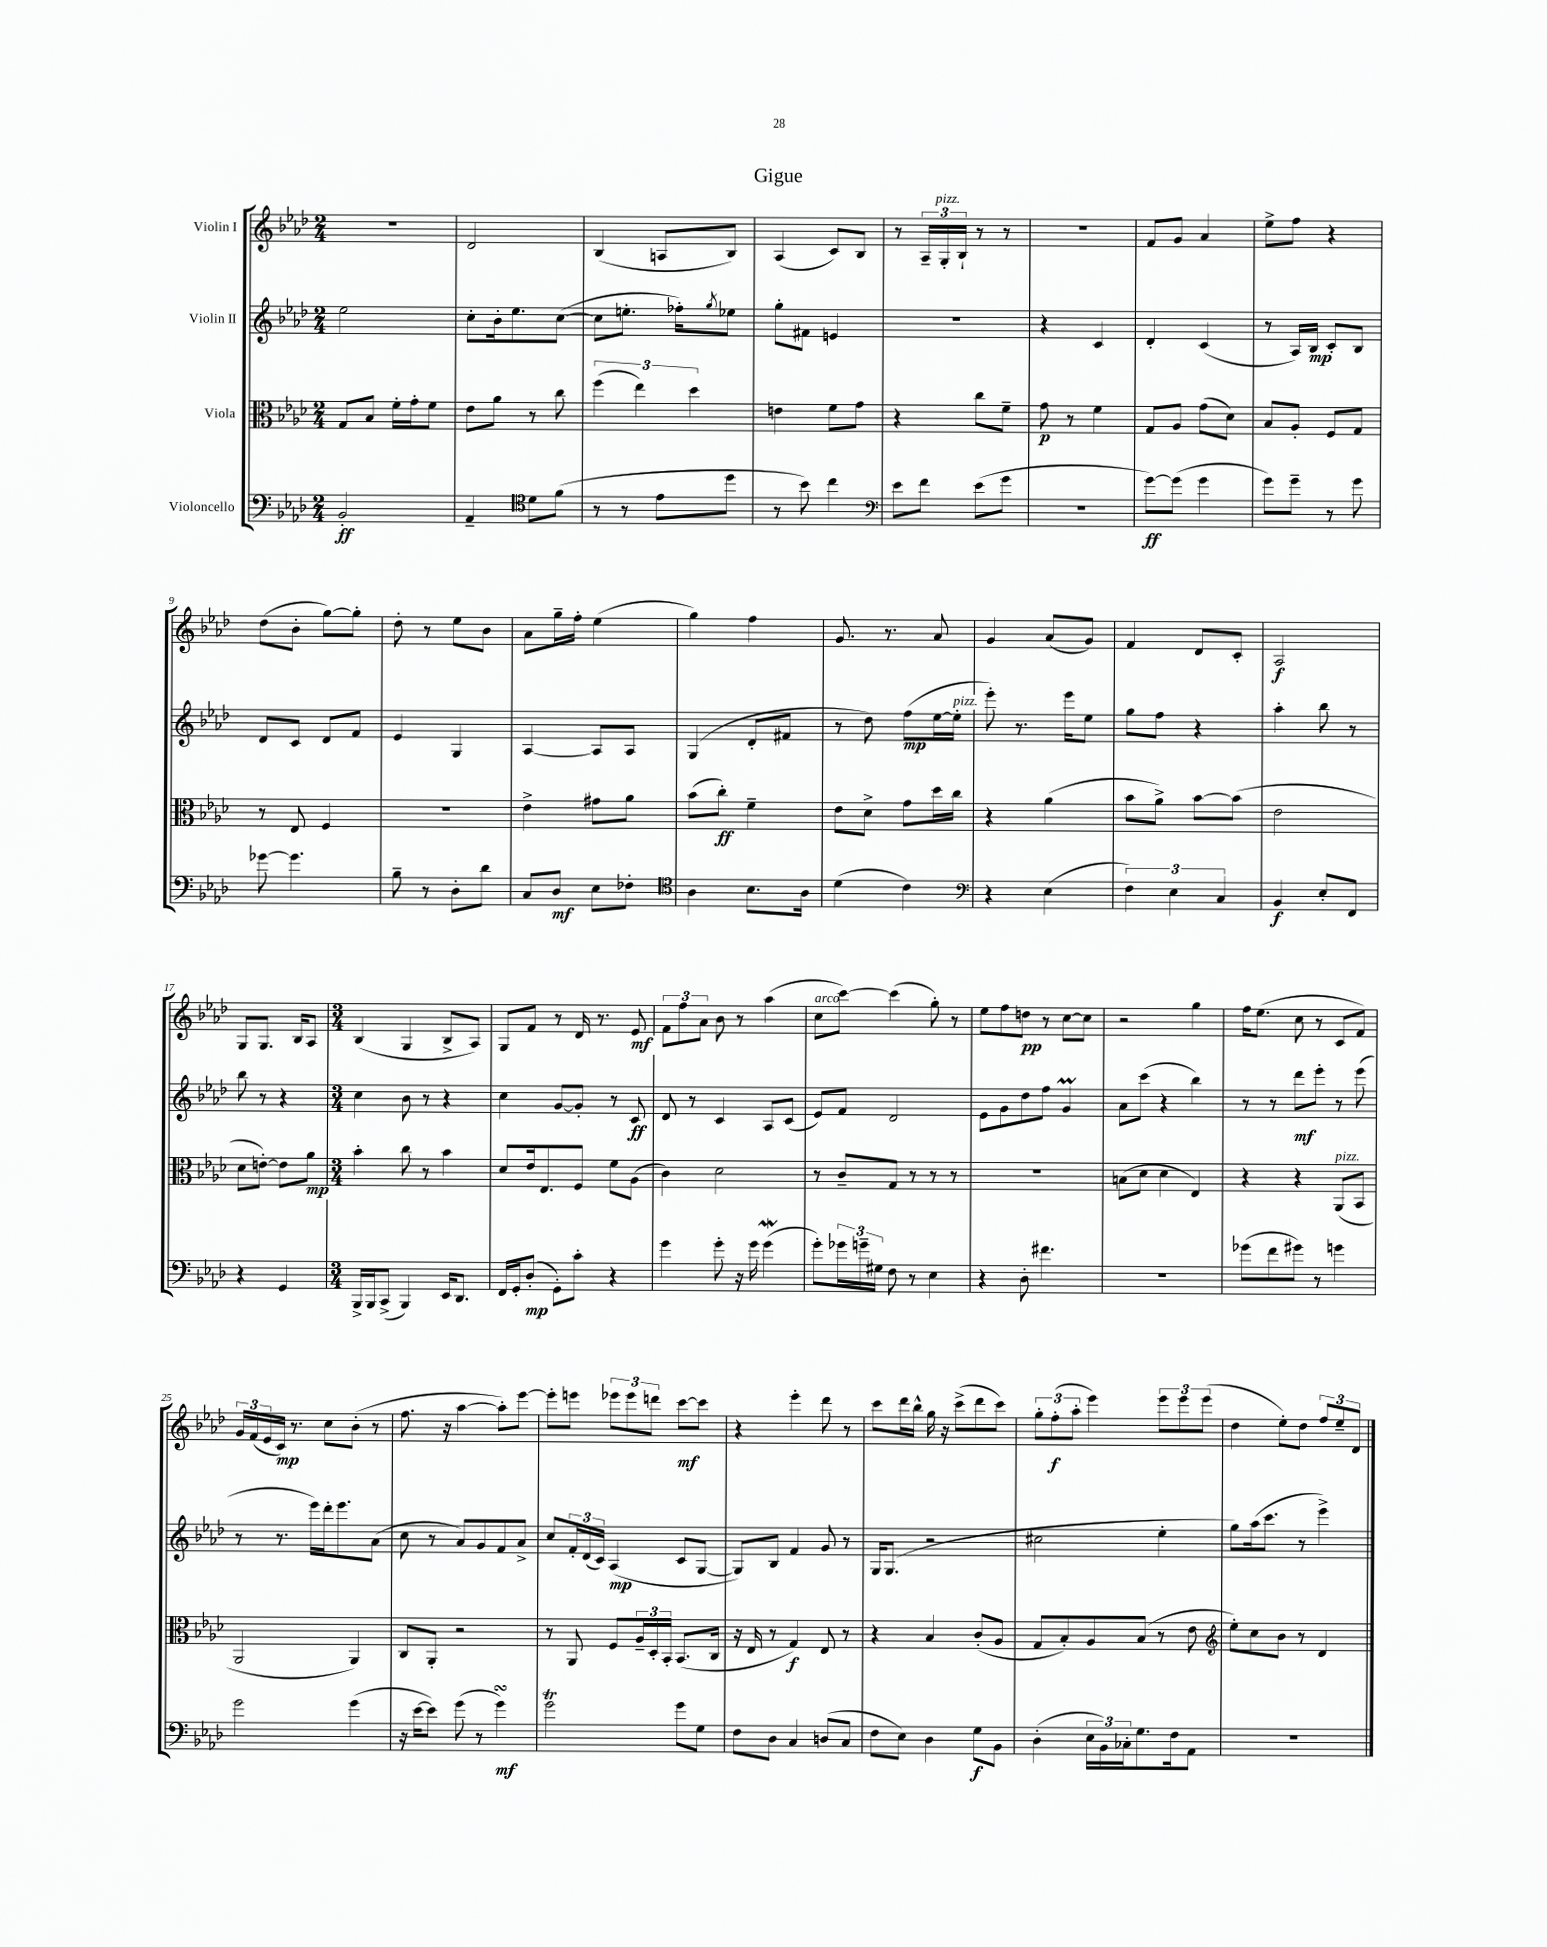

**kern	**dynam	**kern	**dynam	**kern	**dynam	**kern	**dynam
*part4	*part4	*part3	*part3	*part2	*part2	*part1	*part1
*staff4	*staff4	*staff3	*staff3	*staff2	*staff2	*staff1	*staff1
*I"Violoncello	*	*I"Viola	*	*I"Violin II	*	*I"Violin I	*
*clefF4	*	*clefC3	*	*clefG2	*	*clefG2	*
*k[b-e-a-d-]	*	*k[b-e-a-d-]	*	*k[b-e-a-d-]	*	*k[b-e-a-d-]	*
*M2/4	*	*M2/4	*	*M2/4	*	*M2/4	*
=1	=1	=1	=1	=1	=1	=1	=1
2BB-'/	ff	8G/L	.	2ee-\	.	2r	.
.	.	8B-/J	.	.	.	.	.
.	.	16f'\LL	.	.	.	.	.
.	.	16g'\J	.	.	.	.	.
.	.	8f\J	.	.	.	.	.
=2	=2	=2	=2	=2	=2	=2	=2
4AA-~/	.	8e-\L	.	8cc'\L	.	2d-/	.
.	.	8a-\J	.	16b-'\k	.	.	.
.	.	.	.	8.ee-\	.	.	.
*clefC4	*	*	*	*	*	*	*
8d-\L	.	8r	.	.	.	.	.
(8f\J	.	8cc\	.	([8cc\J	.	.	.
=3	=3	=3	=3	=3	=3	=3	=3
8r	.	(6ff\	.	8cc\L]	.	(4B-/	.
8r	.	.	.	8.een'\J	.	.	.
.	.	6ee-\)	.	.	.	.	.
8e-\L	.	.	.	.	.	8An/L	.
.	.	.	.	16ff-X'\KL)	.	.	.
.	.	6dd-\	.	.	.	.	.
.	.	.	.	8qgg/	.	.	.
8dd-\J	.	.	.	8ee-X\J	.	8B-/J)	.
=4	=4	=4	=4	=4	=4	=4	=4
8r	.	4en\	.	8gg'\L	.	(4A-/	.
8b-\)	.	.	.	8f#X\J	.	.	.
4cc\	.	8f\L	.	4en/	.	8c/L)	.
.	.	8g\J	.	.	.	8B-/J	.
=5	=5	=5	=5	=5	=5	=5	=5
*clefF4	*	*	*	*	*	*	*
8e-\L	.	4r	.	2r	.	8r	.
8f\J	.	.	.	.	.	24A-~/LL	.
!	!	!	!	!	!	!LO:TX:a:i:t=pizz.	!
.	.	.	.	.	.	24G'/	.
.	.	.	.	.	.	24B-`/JJ	.
(8e-\L	.	8cc\L	.	.	.	8r	.
8g\J	.	8f~\J	.	.	.	8r	.
=6	=6	=6	=6	=6	=6	=6	=6
2r	.	8g\	p	4r	.	2r	.
.	.	8r	.	.	.	.	.
.	.	4f\	.	4c/	.	.	.
=7	=7	=7	=7	=7	=7	=7	=7
[8g\L)	ff	8G/L	.	4d-'/	.	8f/L	.
(8g\J]	.	8A-/J	.	.	.	8g/J	.
4g\	.	(8g\L	.	(4c/	.	4a-/	.
.	.	8d-\J)	.	.	.	.	.
=8	=8	=8	=8	=8	=8	=8	=8
8g\L)	.	8B-/L	.	8r	.	8ee-^\L	.
8g~\J	.	8A-'/J	.	16A-/LL)	.	8ff\J	.
.	.	.	.	16B-/JJ	mp	.	.
8r	.	8F/L	.	8c'/L	.	4r	.
8g\	.	8G/J	.	8B-/J	.	.	.
!!LO:LB:g=z
=9	=9	=9	=9	=9	=9	=9	=9
[8g-X\	.	8r	.	8d-/L	.	(8dd-\L	.
4.g-\]	.	8E-/	.	8c/J	.	8b-'\J	.
.	.	4F/	.	8d-/L	.	[8gg\L)	.
.	.	.	.	8f/J	.	8gg'\J]	.
=10	=10	=10	=10	=10	=10	=10	=10
8B-~\	.	2r	.	4e-/	.	8dd-'\	.
8r	.	.	.	.	.	8r	.
8D-'\L	.	.	.	4G/	.	8ee-\L	.
8d-\J	.	.	.	.	.	8b-\J	.
=11	=11	=11	=11	=11	=11	=11	=11
8C/L	.	4e-^\	.	[4A-/	.	8a-\L	.
8D-/J	mf	.	.	.	.	16gg~\L	.
.	.	.	.	.	.	16ff'\JJ	.
8E-\L	.	8g#X\L	.	8A-/L]	.	(4ee-\	.
8F-X'\J	.	8a-\J	.	8A-/J	.	.	.
=12	=12	=12	=12	=12	=12	=12	=12
*clefC4	*	*	*	*	*	*	*
4A-\	.	(8b-\L	.	(4G/	.	4gg\)	.
.	.	8cc'\J)	ff	.	.	.	.
8.B-\L	.	4f~\	.	8d-'/L	.	4ff\	.
.	.	.	.	8f#X/J	.	.	.
16A-\Jk	.	.	.	.	.	.	.
=13	=13	=13	=13	=13	=13	=13	=13
(4d-\	.	8e-\L	.	8r	.	8.g/	.
.	.	8d-^\J	.	8dd-\)	.	.	.
.	.	.	.	.	.	8.r	.
4c\)	.	8g\L	.	(8ff\L	mp	.	.
.	.	16dd-\L	.	[16ee-\L	.	8a-/	.
!	!	!	!	!LO:TX:a:i:t=pizz.	!	!	!
.	.	16cc\JJ	.	16ee-'\JJ]	.	.	.
=14	=14	=14	=14	=14	=14	=14	=14
*clefF4	*	*	*	*	*	*	*
4r	.	4r	.	8eee-'\)	.	4g/	.
.	.	.	.	8.r	.	.	.
(4E-\	.	(4a-\	.	.	.	(8a-/L	.
.	.	.	.	16eee-\KL	.	.	.
.	.	.	.	8ee-\J	.	8g/J)	.
=15	=15	=15	=15	=15	=15	=15	=15
6F\)	.	8b-\L	.	8gg\L	.	4f/	.
.	.	8a-^\J)	.	8ff\J	.	.	.
6E-\	.	.	.	.	.	.	.
.	.	[8b-\L	.	4r	.	8d-/L	.
6C/	.	.	.	.	.	.	.
.	.	(8b-\J]	.	.	.	8c'/J	.
=16	=16	=16	=16	=16	=16	=16	=16
4BB-/	f	2e-\	.	4aa-'\	.	2A-/	f
8E-'/L	.	.	.	8bb-\	.	.	.
8FF/J	.	.	.	8r	.	.	.
!!LO:LB:g=z
=17	=17	=17	=17	=17	=17	=17	=17
4r	.	8d-\L	.	8bb-\	.	8G/L	.
.	.	[8en'\J)	.	8r	.	8.G/J	.
4GG/	.	8e\L]	.	4r	.	.	.
.	.	.	.	.	.	16B-/KL	.
.	.	8a-\J	mp	.	.	8A-/J	.
=18	=18	=18	=18	=18	=18	=18	=18
*M3/4	*	*M3/4	*	*M3/4	*	*M3/4	*
16BBB-^/LL	.	4b-'\	.	4cc\	.	(4B-/	.
16BBB-/J	.	.	.	.	.	.	.
(8CC^/J	.	.	.	.	.	.	.
4BBB-/)	.	8cc\	.	8b-\	.	4G/	.
.	.	8r	.	8r	.	.	.
16EE-/KL	.	4b-\	.	4r	.	8B-^/L	.
8.DD-/J	.	.	.	.	.	.	.
.	.	.	.	.	.	8A-/J)	.
=19	=19	=19	=19	=19	=19	=19	=19
16FF/LL	.	8d-/L	.	4cc\	.	8G/L	.
16GG'/J	.	.	.	.	.	.	.
(8D-'/J	mp	16e-/k	.	.	.	8f/J	.
.	.	8.E-/	.	.	.	.	.
8GG'\L)	.	.	.	[8g/L	.	8r	.
8c'\J	.	8F/J	.	8g'/J]	.	16d-/	.
.	.	.	.	.	.	8.r	.
4r	.	8f\L	.	8r	.	.	.
.	.	(8A-\J	.	8c/	ff	8e-/	mf
=20	=20	=20	=20	=20	=20	=20	=20
4g\	.	4c\)	.	8d-/	.	12f\L	.
.	.	.	.	.	.	12ff\	.
.	.	.	.	8r	.	.	.
.	.	.	.	.	.	12a-\J	.
8g'\	.	2d-\	.	4c/	.	8b-\	.
16r	.	.	.	.	.	8r	.
16g\	.	.	.	.	.	.	.
(4gW\	.	.	.	8A-/L	.	(4aa-\	.
.	.	.	.	(8c/J	.	.	.
=21	=21	=21	=21	=21	=21	=21	=21
!	!	!	!	!	!	!LO:TX:a:i:t=arco	!
8g'\L)	.	8r	.	8e-/L)	.	8cc\L	.
24g-X\L	.	8c~/L	.	8f/J	.	[8ccc\J)	.
24gn~\	.	.	.	.	.	.	.
24G#X\JJ	.	.	.	.	.	.	.
8F\	.	8G/J	.	2d-/	.	(4ccc\]	.
8r	.	8r	.	.	.	.	.
4E-\	.	8r	.	.	.	8gg'\)	.
.	.	8r	.	.	.	8r	.
=22	=22	=22	=22	=22	=22	=22	=22
4r	.	2.r	.	8e-\L	.	8ee-\L	.
.	.	.	.	8g\	.	8ff\	.
8D-'\	.	.	.	8dd-\	.	8ddn\J	pp
4.f#X\	.	.	.	8ff\J	.	8r	.
.	.	.	.	4gm/	.	[8cc\L	.
.	.	.	.	.	.	8cc\J]	.
=23	=23	=23	=23	=23	=23	=23	=23
2.r	.	(8Bn\L	.	8a-\L	.	2r	.
.	.	8d-\J	.	(8ccc\J	.	.	.
.	.	4d-\	.	4r	.	.	.
.	.	4E-/)	.	4bb-\)	.	4gg\	.
=24	=24	=24	=24	=24	=24	=24	=24
(8g-X\L	.	4r	.	8r	.	16ff\KL	.
.	.	.	.	.	.	(8.ee-\J	.
8f\	.	.	.	8r	.	.	.
8g#X\J)	.	4r	.	8ddd-\L	mf	8cc\	.
8r	.	.	.	8eee-'\J	.	8r	.
!	!	!LO:TX:a:i:t=pizz.	!	!	!	!	!
4gn\	.	(8AA-/L	.	8r	.	8c/L	.
.	.	8BB-/J	.	(8eee-\	.	8f/J)	.
!!LO:LB:g=z
=25	=25	=25	=25	=25	=25	=25	=25
2g\	.	2AA-/	.	8r	.	24g/LL	.
.	.	.	.	.	.	(24f/	.
.	.	.	.	.	.	24e-/	.
.	.	.	.	8.r	.	16c/JJ)	mp
.	.	.	.	.	.	8.r	.
.	.	.	.	16eee-\LL)	.	.	.
.	.	.	.	16ddd-'\J	.	8cc\L	.
.	.	.	.	8.eee-\	.	.	.
(4g\	.	4AA-/)	.	.	.	(8b-'\J	.
.	.	.	.	(8a-\J	.	8r	.
=26	=26	=26	=26	=26	=26	=26	=26
16r	.	8C/L	.	8cc\	.	8.ff\	.
[16e-\KL	.	.	.	.	.	.	.
8e-\J])	.	8AA-'/J	.	8r	.	.	.
.	.	.	.	.	.	16r	.
(8g\	.	2r	.	8a-/L)	.	[4aa-\	.
8r	.	.	.	8g/	.	.	.
4gsSsS\)	mf	.	.	8f/	.	8aa-'\L])	.
.	.	.	.	8a-^/J	.	[8eee-\J	.
=27	=27	=27	=27	=27	=27	=27	=27
2gt\	.	8r	.	8cc/L	.	8eee-'\L]	.
.	.	8AA-/	.	24f'/L	.	8eeen\J	.
.	.	.	.	(24d-/	.	.	.
.	.	.	.	24c/JJ)	.	.	.
.	.	8F/L	.	(4A-/	mp	12eee-X\L	.
.	.	.	.	.	.	12eee-\	.
.	.	24A-~/L	.	.	.	.	.
.	.	24D-'/	.	.	.	12dddn\J	.
.	.	24BB-'/JJ	.	.	.	.	.
8g\L	.	(8.BB-/L	.	8c/L	.	[8ccc\L	mf
8G\J	.	.	.	[8G/J	.	8ccc\J]	.
.	.	16C/Jk	.	.	.	.	.
=28	=28	=28	=28	=28	=28	=28	=28
8F\L	.	16r	.	8G/L])	.	4r	.
.	.	16E-/	.	.	.	.	.
8D-\J	.	8r	.	8B-/J	.	.	.
4C/	.	4G/)	f	4f/	.	4eee-'\	.
(8Dn/L	.	8E-/	.	8g/	.	8ddd-\	.
8C/J	.	8r	.	8r	.	8r	.
=29	=29	=29	=29	=29	=29	=29	=29
8F\L	.	4r	.	16G/KL	.	8ccc\L	.
.	.	.	.	(8.G/J	.	.	.
8E-\J)	.	.	.	.	.	16ddd-\L	.
.	.	.	.	.	.	16bb-^^\JJ	.
4D-\	.	4B-/	.	2r	.	16gg\	.
.	.	.	.	.	.	16r	.
.	.	.	.	.	.	(8ccc^\L	.
8G\L	f	(8c'/L	.	.	.	8ddd-\	.
8BB-\J	.	8A-/J	.	.	.	8ccc\J)	.
=30	=30	=30	=30	=30	=30	=30	=30
(4D-'\	.	8G/L	.	2cc#X\	.	12gg'\L	.
.	.	.	.	.	.	(12ff'\	f
.	.	8B-'/)	.	.	.	.	.
.	.	.	.	.	.	12aa-'\J	.
24E-\LL	.	8A-/	.	.	.	4eee-\)	.
24BB-\)	.	.	.	.	.	.	.
24C-X'\J	.	.	.	.	.	.	.
8.G\	.	(8B-/J	.	.	.	.	.
.	.	8r	.	4ee-'\	.	12eee-\L	.
16F\k	.	.	.	.	.	.	.
.	.	.	.	.	.	12eee-\	.
8AA-\J	.	8e-\	.	.	.	.	.
.	.	.	.	.	.	(12eee-\J	.
=31	=31	=31	=31	=31	=31	=31	=31
*	*	*clefG2	*	*	*	*	*
2.r	.	8ee-'\L)	.	8gg\L)	.	4dd-\	.
.	.	8cc\	.	(16aa-\k	.	.	.
.	.	.	.	8.ccc\J	.	.	.
.	.	8b-\J	.	.	.	8ee-'\L)	.
.	.	8r	.	8r	.	8dd-\J	.
.	.	4d-/	.	4eee-^\)	.	12ff/L	.
.	.	.	.	.	.	12ee-~/	.
.	.	.	.	.	.	12d-/J	.
==	==	==	==	==	==	==	==
*-	*-	*-	*-	*-	*-	*-	*-
